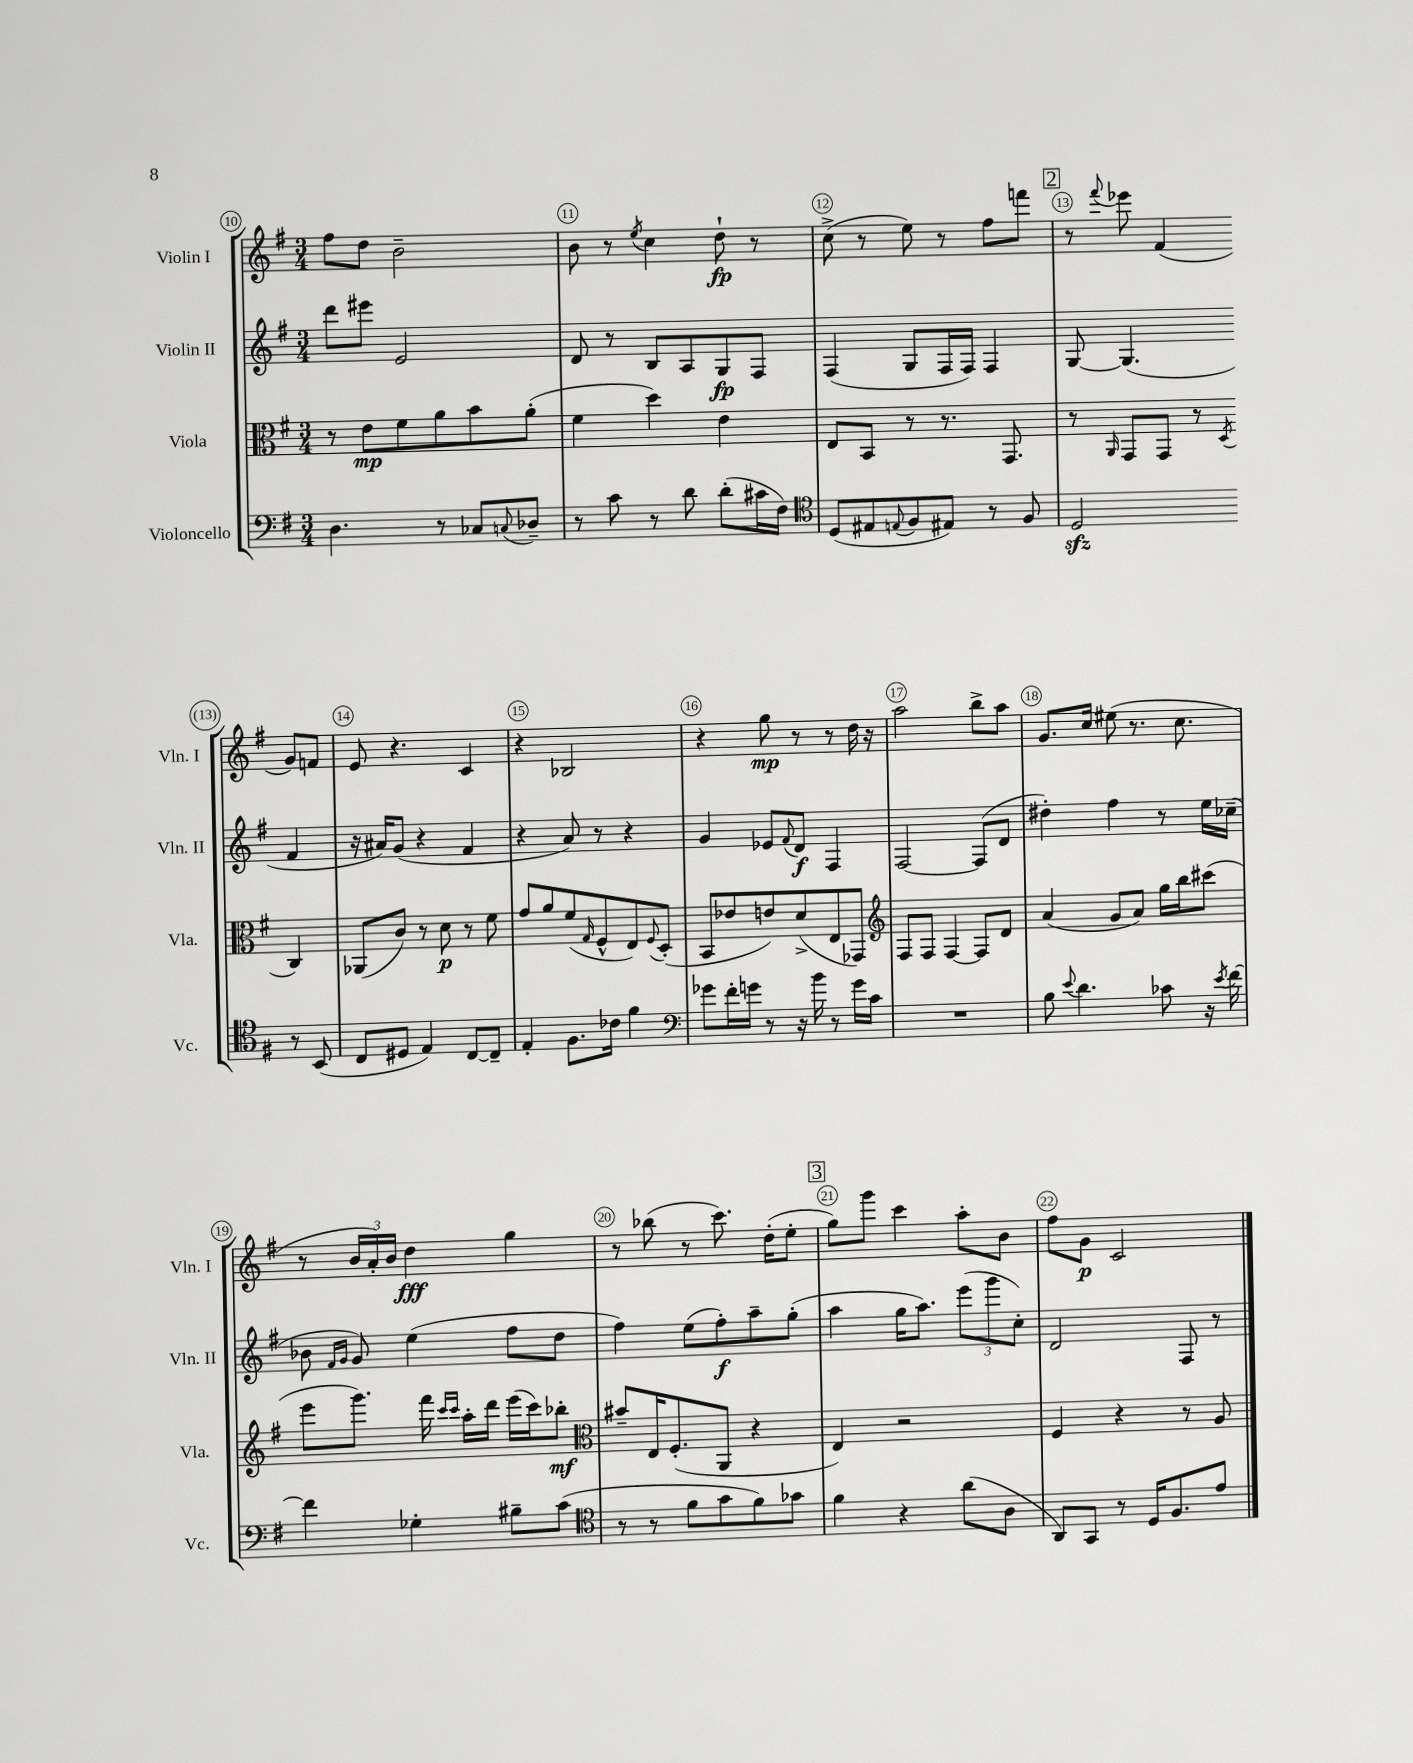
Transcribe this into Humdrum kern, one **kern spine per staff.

**kern	**kern	**kern	**kern
*staff4	*staff3	*staff2	*staff1
*clefF4	*clefC3	*clefG2	*clefG2
*k[f#]	*k[f#]	*k[f#]	*k[f#]
*M3/4	*M3/4	*M3/4	*M3/4
4.D\	8r	8ddd\L	8ff#\L
.	8e\L	8eee#\J	8dd\J
.	8f#\	2e/	2b~\
8r	8a\	.	.
8C-/L	8b\	.	.
8qqC/	.	.	.
8D-~/J	(8a'\J	.	.
=	=	=	=
8r	4f#\	8d/	8b\
8c\	.	8r	8r
.	.	.	8qee/
8r	4dd\)	8B/L	4cc\
8d\	.	8A/	.
(8d'\L	4e\	8G/	8dd`\
16c#\L	.	8F#/J	8r
16F#\JJ)	.	.	.
=	=	=	=
*clefC4	*	*	*
(8D/L	8E/L	(4F#/	(8cc^\
8E#/	8BB/J	.	8r
8qqE/	.	.	.
8F#/	8r	8G/L	8ee\)
8E#/J)	8.r	16F#/L	8r
.	.	16F#/JJ)	.
8r	.	4F#/	8ff#\L
.	8.GG/	.	.
8F#/	.	.	8fff\J
=	=	=	=
2D/	8r	[8G/	8r
.	16qqAA/	.	8qqfff#/
.	8GG/L	(4.G/]	8eee-\
.	8GG/J	.	(4f#/
.	8r	.	.
.	8qD/	.	.
8r	4C/	4f#/	8g/L)
(8BB/	.	.	8f/J
=	=	=	=
8C/L	(8AA-/L	16r	8e/
.	.	16a#/LK)	.
8D#/J	8c/J)	(8g/J	4.r
4E/)	8r	4r	.
.	8d\	.	.
[8C/L	8r	4f#/	4c/
8C~/]J	8f#\	.	.
=	=	=	=
4E'/	8g/L	4r	4r
.	8a/	.	.
8.F#\L	(8f#/	8a/)	2B-/
.	16qqG/	.	.
.	8F#^^/	8r	.
16c-\Jk	.	.	.
4f#\	8E/)	4r	.
.	8qqF#/	.	.
.	(8D'/J	.	.
=	=	=	=
*clefF4	*	*	*
8g-\L	8BB/L	4g/	4r
16f#'\L	8e-/	.	.
16g\JJ	.	.	.
8r	8e/)	8e-/L	8gg\
.	.	8qqf#/	.
16r	(8d^/	8d/J	8r
16b\	.	.	.
8r	8E/	4F#/	8r
16g\LL	8GG-/J)	.	16dd\
16c\JJ	.	.	16r
=	=	=	=
*	*clefG2	*	*
2.r	8F#/L	[2F#/	2aa\
.	8F#/J	.	.
.	[4F#/	.	.
.	8F#/]L	(8F#/]L	8bb^\L
.	8d/J	8d/J	8aa\J
=	=	=	=
8B\	(4a/	4dd#'\)	8.g/L
8qqe/	.	.	.
4.d\	.	.	.
.	.	.	16cc/Jk
.	8g/L	4ff#\	(8ee#\
.	8a/J)	.	8.r
8c-\	16gg\LL	8r	.
.	16bb\J	.	8.cc\
16r	(8ccc#\J	16ee\LL	.
8qe/	.	.	.
[16f#\	.	(16cc-~\JJ	.
=	=	=	=
4f#\]	8eee\L	8b-\	8r
.	.	16qqf#/LL	.
.	.	16qqg/JJ	.
.	8.ggg\J)	8g/)	24b/LL
.	.	.	24a'/)
.	.	.	24b/JJ
4G-'\	.	(4ee\	4dd\
.	16fff#\	.	.
.	16qqccc/LL	.	.
.	16qqccc/JJ	.	.
.	16aa'\LL	.	.
.	16ddd\JJ	.	.
8B#~\L	(16eee\LL	8ff#\L	4gg\
.	16ccc\J)	.	.
(8c\J	8bb-'\J	8dd\J	.
=	=	=	=
*clefC4	*clefC3	*	*
8r	8b#~/L	4ff#\)	8r
8r	16E/K	.	(8bb-\
.	(8.F#'/	.	.
8f#\L	.	(8ee\L	8r
8g\	8AA/J	8ff#'\)	8.ccc\)
8f#\)	4r	8aa~\	.
.	.	.	(16dd'\LK
8g-\J	.	(8gg'\J	8ee'\J
=	=	=	=
4f#\	4E/)	4aa\	8gg\L)
.	.	.	8ggg\J
4r	2r	16gg\LK	4ccc\
.	.	8.aa\J)	.
(8a\L	.	(12eee\L	8aa'\L
.	.	12ggg\	.
8A\J	.	.	8b\J
.	.	12cc'\J)	.
=	=	=	=
8AA/L)	4F#/	2d/	8ff#\L
8GG/J	.	.	8g\J
8r	4r	.	2c/
16D/LK	.	.	.
8.F#/	.	.	.
.	8r	8F#/	.
8e/J	8A/	8r	.
==	==	==	==
*-	*-	*-	*-
